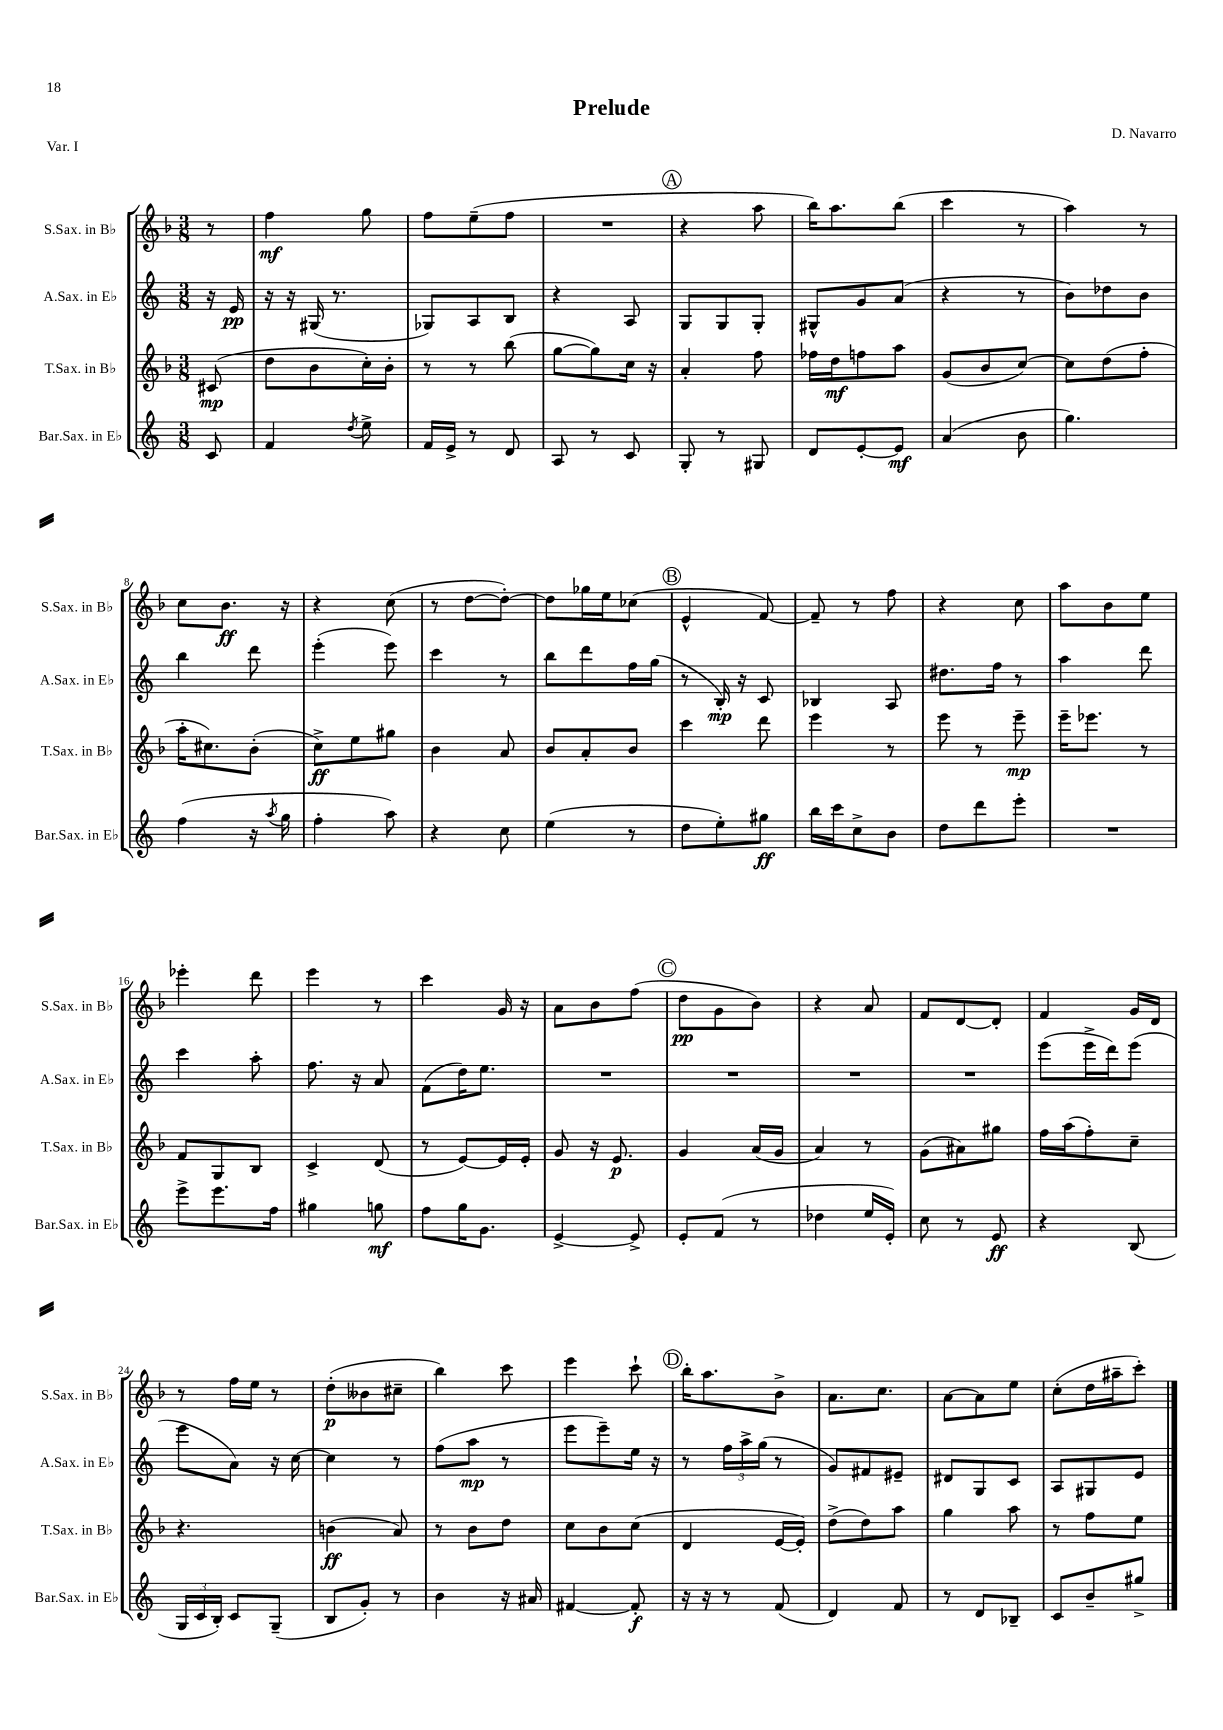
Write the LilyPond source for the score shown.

\header { title = "Prelude" composer = "D. Navarro" piece = "Var. I" }
<<
\new StaffGroup <<
\new Staff = "s0" \with { instrumentName = "S.Sax. in Bb" shortInstrumentName = "S.Sax. in Bb" } {
    \clef treble \key f \major \numericTimeSignature \time 3/8 \partial 8
    \autoBeamOff r8 |
    f''4\mf g''8 |
    f''8[ e''8--( f''8] |
    R4. |
    \mark \markup { \circle "A" } r4 a''8 |
    bes''16[) a''8. bes''8]( |
    c'''4 r8 |
    a''4) r8 |
    c''8[ bes'8.]\ff r16 |
    r4 c''8( |
    r8 d''8[~ d''8]~-.) |
    d''8[ ges''16 e''16 ces''8]( |
    \mark \markup { \circle "B" } e'4-^ f'8~) |
    f'8-- r8 f''8 |
    r4 c''8 |
    a''8[ bes'8 e''8] |
    ees'''4-. d'''8 |
    e'''4 r8 |
    c'''4 g'16 r16 |
    a'8[ bes'8 f''8]( |
    \mark \markup { \circle "C" } d''8[\pp g'8 bes'8]) |
    r4 a'8 |
    f'8[ d'8~ d'8]-. |
    f'4 g'16[ d'16] |
    r8 f''16[ e''16] r8 |
    d''8[-.\p( beses'8 cis''8]-- |
    bes''4) c'''8 |
    e'''4 c'''8-! |
    \mark \markup { \circle "D" } bes''16[-. a''8. bes'8]-> |
    a'8.[ c''8.] |
    a'8[~ a'8 e''8] |
    c''8[-.( d''16 ais''16-- c'''8]-.) \bar "|." |
}
\new Staff = "s1" \with { instrumentName = "A.Sax. in Eb" shortInstrumentName = "A.Sax. in Eb" } {
    \clef treble \key c \major \numericTimeSignature \time 3/8 \partial 8
    \autoBeamOff r16 e'16\pp |
    r16 r16 gis16( r8. |
    ges8[) a8 b8] |
    r4 a8 |
    \mark \markup { \circle "A" } g8[ g8 g8]-. |
    gis8[-^ g'8 a'8]( |
    r4 r8 |
    b'8[) des''8 b'8] |
    b''4 d'''8 |
    e'''4-.( e'''8) |
    c'''4 r8 |
    b''8[ d'''8 f''16 g''16]( |
    \mark \markup { \circle "B" } r8 b16-.\mp) r16 c'8 |
    bes4 a8 |
    dis''8.[ f''16] r8 |
    a''4 d'''8 |
    c'''4 a''8-. |
    f''8. r16 a'8 |
    f'8[( d''16) e''8.] |
    R4. |
    \mark \markup { \circle "C" } R4. |
    R4. |
    R4. |
    e'''8[( e'''16-> d'''16) e'''8]( |
    e'''8[ a'8]) r16 c''16~ |
    c''4 r8 |
    f''8[( a''8]\mp r8 |
    e'''8[ e'''8--) e''16] r16 |
    \mark \markup { \circle "D" } r8 \tuplet 3/2 { f''16[ a''16-> g''16]( } r8 |
    g'8[) fis'8 eis'8]-- |
    dis'8[ g8 c'8] |
    a8[ gis8 e'8] \bar "|." |
}
\new Staff = "s2" \with { instrumentName = "T.Sax. in Bb" shortInstrumentName = "T.Sax. in Bb" } {
    \clef treble \key f \major \numericTimeSignature \time 3/8 \partial 8
    \autoBeamOff cis'8\mp( |
    d''8[ bes'8 c''16-.) bes'16]-. |
    r8 r8 bes''8( |
    g''8[~ g''8) c''16] r16 |
    \mark \markup { \circle "A" } a'4-. f''8 |
    fes''16[ d''16\mf f''8 a''8] |
    g'8[( bes'8 c''8]~) |
    c''8[ d''8( f''8]-. |
    a''16[-. cis''8.) bes'8]-.( |
    c''8[->\ff) e''8 gis''8] |
    bes'4 a'8 |
    bes'8[ a'8-. bes'8] |
    \mark \markup { \circle "B" } c'''4 d'''8 |
    e'''4 r8 |
    e'''8 r8 e'''8--\mp |
    e'''16[-- ees'''8.] r8 |
    f'8[ g8 bes8] |
    c'4-> d'8( |
    r8 e'8[~) e'16 e'16]-. |
    g'8 r16 e'8.\p |
    \mark \markup { \circle "C" } g'4 a'16[( g'16] |
    a'4) r8 |
    g'8[( ais'8) gis''8] |
    f''16[ a''16( f''8-.) c''8]-- |
    r4. |
    b'4\ff( a'8) |
    r8 bes'8[ d''8] |
    c''8[ bes'8 c''8]( |
    \mark \markup { \circle "D" } d'4 e'16[~ e'16]-.) |
    d''8[->( d''8) a''8] |
    g''4 a''8 |
    r8 f''8[ e''8] \bar "|." |
}
\new Staff = "s3" \with { instrumentName = "Bar.Sax. in Eb" shortInstrumentName = "Bar.Sax. in Eb" } {
    \clef treble \key c \major \numericTimeSignature \time 3/8 \partial 8
    \autoBeamOff c'8 |
    f'4 \acciaccatura { d''8 } e''8-> |
    f'16[ e'16]-> r8 d'8 |
    a8 r8 c'8 |
    \mark \markup { \circle "A" } g8-. r8 gis8 |
    d'8[ e'8~-. e'8]\mf |
    a'4( b'8 |
    g''4.) |
    f''4( r16 \acciaccatura { a''8 } g''16 |
    f''4-. a''8) |
    r4 c''8 |
    e''4( r8 |
    \mark \markup { \circle "B" } d''8[ e''8-.) gis''8]\ff |
    b''16[ c'''16 c''8-> b'8] |
    d''8[ d'''8 e'''8]-. |
    R4. |
    e'''8[-> e'''8. f''16] |
    gis''4 g''8\mf |
    f''8[ g''16 g'8.] |
    e'4~-> e'8-> |
    \mark \markup { \circle "C" } e'8[-. f'8]( r8 |
    des''4 e''16[ e'16]-.) |
    c''8 r8 e'8\ff |
    r4 b8( |
    \tuplet 3/2 { g16[ c'16 b16]-.) } c'8[ g8]--( |
    b8[ g'8]-.) r8 |
    b'4 r16 ais'16 |
    fis'4~ fis'8-.\f |
    \mark \markup { \circle "D" } r16 r16 r8 f'8( |
    d'4) f'8 |
    r8 d'8[ bes8]-- |
    c'8[ b'8-- gis''8]-> \bar "|." |
}
>>
>>
